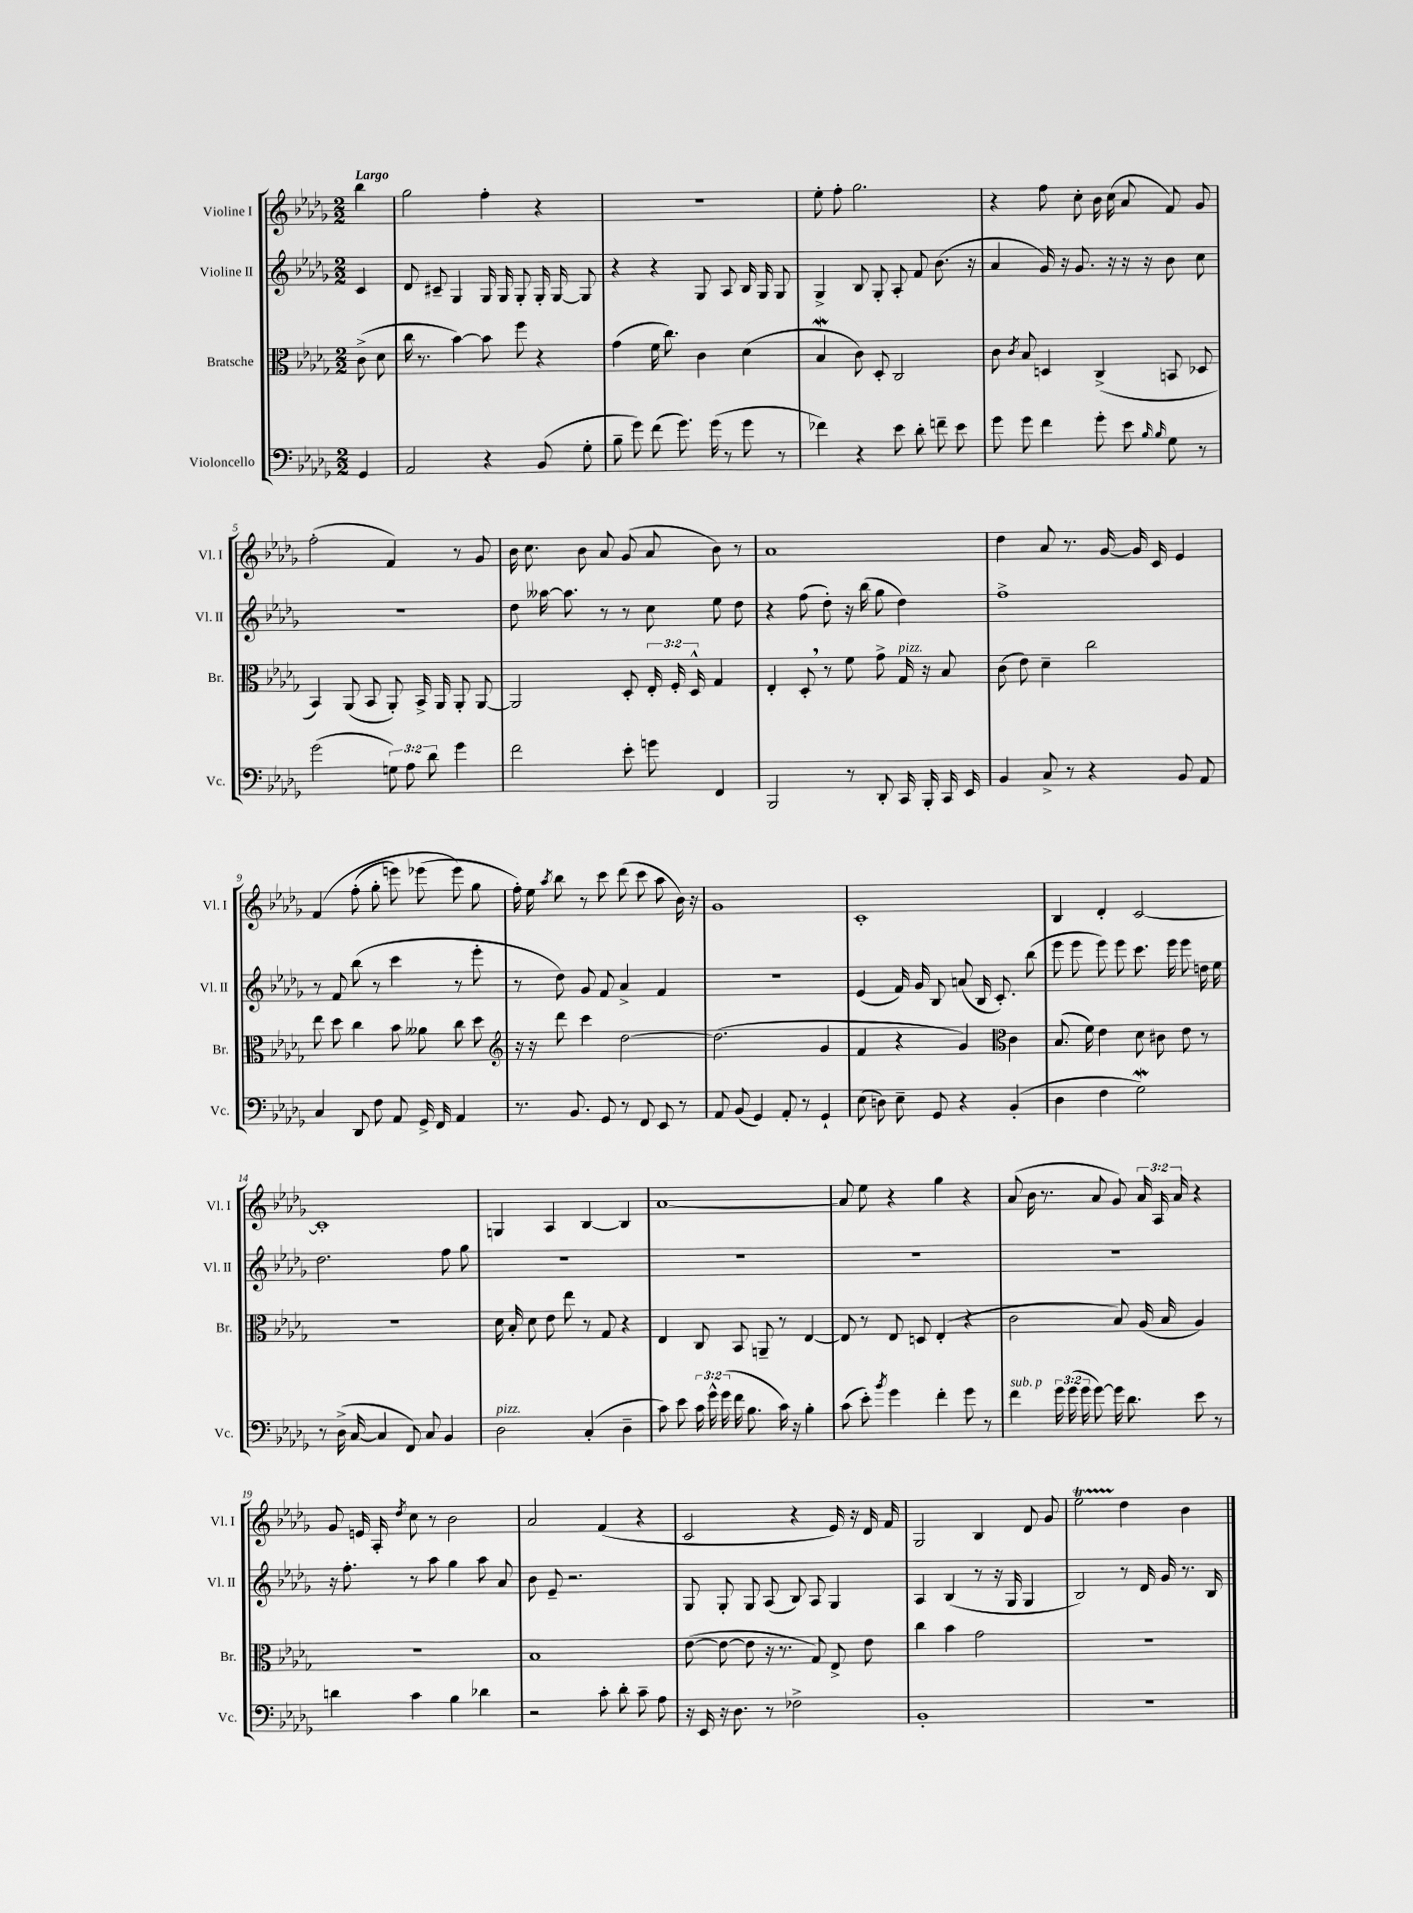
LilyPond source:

<<
\new StaffGroup <<
\new Staff = "s0" \with { instrumentName = "Violine I" shortInstrumentName = "Vl. I" } {
    \clef treble \key des \major \numericTimeSignature \time 2/2 \override Staff.TupletNumber.text = #tuplet-number::calc-fraction-text \partial 4 \tempo "Largo"
    \autoBeamOff bes''4 |
    ges''2 f''4-. r4 |
    r1 |
    ees''8-. f''8-. ges''2. |
    r4 f''8 c''8-. bes'16 c''16( aes'8 f'8) ges'8 |
    f''2-.( f'4) r8 ges'8 |
    bes'16 c''8. bes'8 aes'8 ges'8( aes'8 bes'8) r8 |
    aes'1 |
    des''4 aes'8 r8. ges'16~ ges'16 c'16 ees'4 |
    f'4\( f''8-.( ges''8-. e'''8) ees'''8( ees'''8\) ges''8 |
    f''16-.) ees''16 \acciaccatura { aes''8 } bes''8 r8 c'''8 des'''8( c'''8 aes''8 bes'16) r16 |
    ges'1 |
    c'1-. |
    bes4 des'4-. c'2~ |
    c'1-. |
    g4 aes4 bes4~ bes4 |
    aes'1~ |
    aes'8 ees''8 r4 ges''4 r4 |
    aes'8( bes'16 r8. aes'8 ges'8) \tuplet 3/2 { aes'16 aes16 aes'16 } r4 |
    ges'8 e'16 aes16-. \acciaccatura { des''8 } c''8 r8 bes'2 |
    aes'2 f'4( r4 |
    c'2 r4 ees'16) r16 des'16 f'16 |
    ges2 bes4 des'8 ges'8 |
    ees''2\startTrillSpan des''4\stopTrillSpan bes'4 \bar "|." |
}
\new Staff = "s1" \with { instrumentName = "Violine II" shortInstrumentName = "Vl. II" } {
    \clef treble \key des \major \numericTimeSignature \time 2/2 \partial 4
    \autoBeamOff c'4 |
    des'8 cis'8-- ges4 ges16 ges16 ges8-. ges16-. ges16~ ges8 |
    r4 r4 ges8 aes8 bes16 ges16 ges8 |
    ges4-> bes8 ges8-. aes8-. f'8 bes'8.( r16 |
    aes'4 ges'16) r16 ges'8. r16 r16 r16 bes'8 c''8 |
    R1 |
    des''8 aeses''16~ aeses''8. r8 r8 c''8 ees''8 des''8 |
    r4 f''8( des''8-.) r16 bes''16( ges''8 des''4) |
    f''1-> |
    r8 f'8 bes''8( r8 c'''4 r8 ees'''8-. |
    r8 des''8) ges'8 f'8 aes'4-> f'4 |
    r1 |
    ees'4( f'16) ges'16 bes8 a'8( bes16 c'8.-.) bes''8( |
    ees'''8 ees'''8 ees'''8) ees'''8 c'''8. ees'''16 ees'''8 d''16 ees''16 |
    des''2. f''8 ges''8 |
    R1 |
    R1 |
    R1 |
    R1 |
    r16 f''8.-. r8 aes''8 ges''4 aes''8 aes'8 |
    bes'8 ees'8-- r2. |
    ges8 ges8-. ges8 aes8( bes8) aes8 ges4 |
    aes4 bes4( r8 r16 ges16 ges4 |
    bes2) r8 des'16 ges'16 r8. bes16 \bar "|." |
}
\new Staff = "s2" \with { instrumentName = "Bratsche" shortInstrumentName = "Br." } {
    \clef alto \key des \major \numericTimeSignature \time 2/2 \override Staff.TupletNumber.text = #tuplet-number::calc-fraction-text \partial 4
    \autoBeamOff c'8->( des'8 |
    c''16 r8. bes'4~) bes'8 f''8 r4 |
    ges'4( f'16 c''8.) c'4 des'4( |
    bes4\mordent c'8) des8-. c2 |
    c'8 \acciaccatura { c'8 } bes8 d4 c4->( b,8 des8 |
    bes,4) aes,8( bes,8 aes,8-.) bes,16-> aes,16 aes,8-. aes,8~ |
    aes,2 des8-. \tuplet 3/2 { ees16-. f16-. des16-^ } ges4 |
    ees4-. des8-. \breathe r8 f'8 ges'8-> ges16^\markup { \italic "pizz." } r16 bes8 |
    c'8( ees'8) des'4-- c''2 |
    ees''8 des''8 c''4 bes'8 aeses'8 c''8 des''8 |
    \clef treble r16 r16 des'''8 c'''4 des''2~ |
    des''2.( ges'4 |
    f'4 r4 ges'4) \clef alto c'4 |
    bes8.( f'16) ees'4 des'8 cis'8 ees'8 r8 |
    r1 |
    des'16 bes16-. des'8 ees'8 ees''8 r8 ges8 r4 |
    ees4 c8 bes,8 a,8-- r8 ees4~ |
    ees8 r8 ees8 d8 ees4-.( r4 |
    c'2 bes8) aes16( bes16 aes4) |
    r1 |
    bes1 |
    ees'8~( ees'8~ ees'8 r16 r8. ges8) ees8-> ees'8 |
    c''4 bes'4 ges'2 |
    r1 \bar "|." |
}
\new Staff = "s3" \with { instrumentName = "Violoncello" shortInstrumentName = "Vc." } {
    \clef bass \key des \major \numericTimeSignature \time 2/2 \override Staff.TupletNumber.text = #tuplet-number::calc-fraction-text \partial 4
    \autoBeamOff ges,4 |
    aes,2 r4 bes,8( ges8-. |
    bes8-- ges'8) f'8( ges'8.) ges'16( r8 ges'8 r8 |
    fes'4) r4 ees'8 des'8-. f'8-- ees'8 |
    ges'8 ges'8 f'4 ges'8-. ees'8 \grace { bes16 bes16 } ges8 r8 |
    ges'2( \tuplet 3/2 { g8) aes8 des'8 } ges'4 |
    f'2 ees'8-. g'8 f,4 |
    bes,,2 r8 des,8-. c,16 bes,,16-. c,16 ees,16 |
    bes,4 c8-> r8 r4 bes,8 aes,8 |
    c4 des,8 f8 aes,8 ges,16-> f,16 aes,4 |
    r8. bes,8. ges,8 r8 f,8 ees,8 r8 |
    aes,8 bes,8( ges,4) aes,8-. r8 ges,4-! |
    ees8( d8) ees8-- ges,8 r4 bes,4-.( |
    des4 f4 ges2\mordent) |
    r8 des16->( c16~ c4 f,8) c8 bes,4 |
    des2^\markup { \italic "pizz." } c4-.( des4-- |
    c'8) ees'8 \tuplet 3/2 { c'16 ges'16-^ ges'16( } f'16 bes8. c'16) r16 bes4-. |
    c'8( ees'8-.) \acciaccatura { bes'8 } ges'4 f'4-. ges'8 r8 |
    f'4^\markup { \italic "sub. p" } \tuplet 3/2 { ges'16 ges'16( ges'16 } ges'8~) ges'16 des'8. ees'8 r8 |
    d'4 c'4 bes4 des'4 |
    r2 c'8-. des'8-. c'8-- aes8 |
    r16 ees,16 r16 des8. r8 fes2-> |
    bes,1-. |
    r1 \bar "|." |
}
>>
>>
